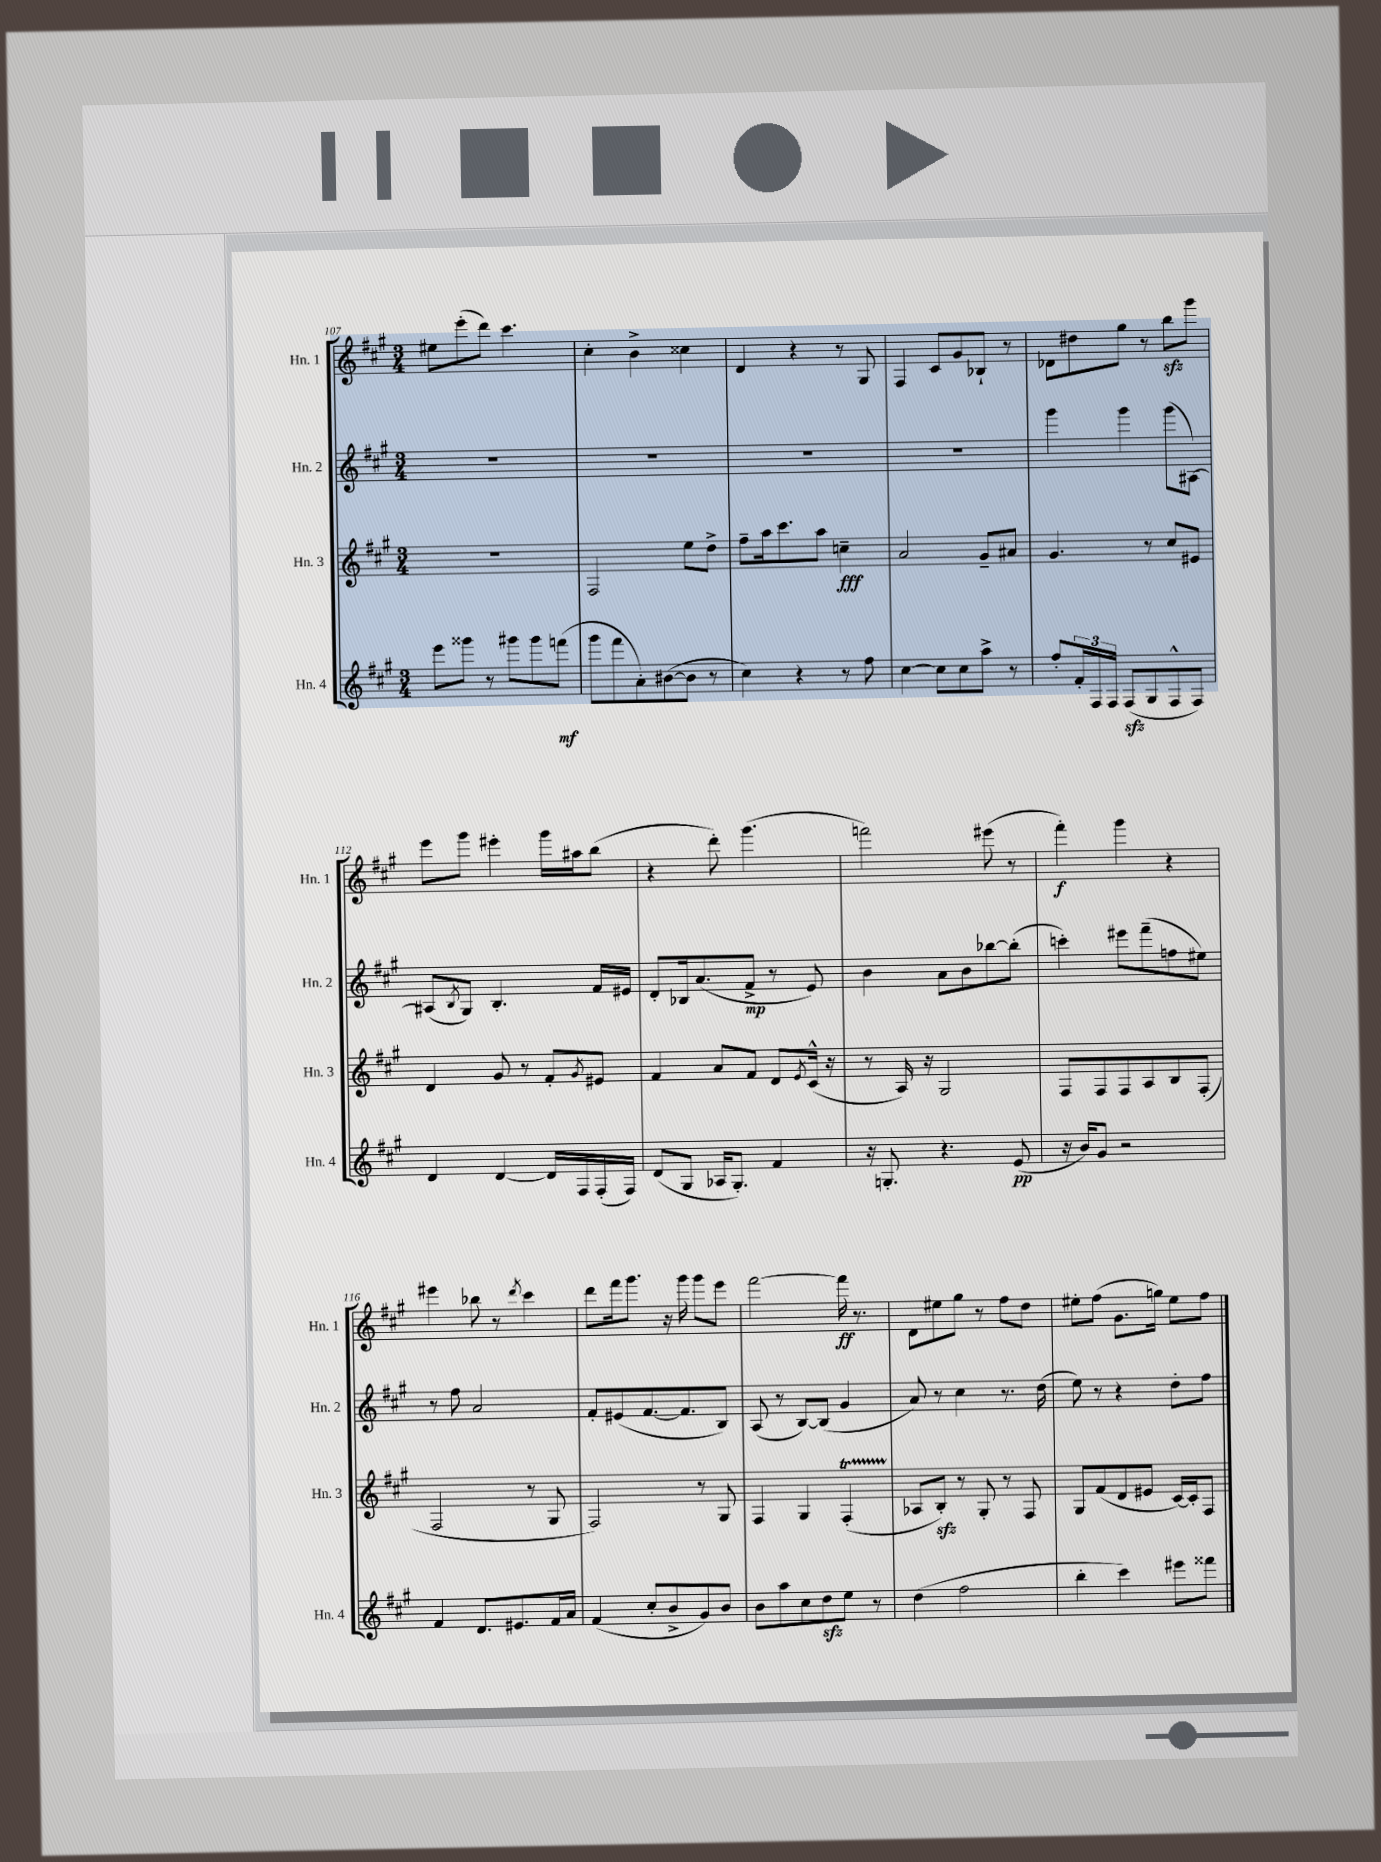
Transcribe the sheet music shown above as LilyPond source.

<<
\new StaffGroup <<
\new Staff = "s0" \with { instrumentName = "Hn. 1" shortInstrumentName = "Hn. 1" } {
    \clef treble \key a \major \numericTimeSignature \time 3/4
    eis''8 e'''8-.( d'''8) cis'''4. |
    cis''4-. b'4-> cisis''4 |
    d'4 r4 r8 gis8 |
    fis4 cis'8 gis'8 bes8-! r8 |
    des'8 dis''8 gis''8 r8 b''8\sfz gis'''8 |
    e'''8 gis'''8 eis'''4-. gis'''16 ais''16 b''8( |
    r4 d'''8-.) gis'''4.( |
    f'''2) eis'''8( r8 |
    fis'''4-.\f) gis'''4 r4 |
    eis'''4 bes''8 r8 \acciaccatura { d'''8 } cis'''4 |
    d'''8 fis'''16 gis'''8. r16 gis'''16 gis'''8 e'''8 |
    fis'''2~ fis'''16\ff r8. |
    d'8 eis''8 gis''8 r8 fis''8 d''8 |
    eis''8-. fis''8( gis'8. g''16) eis''8 fis''8 \bar "|." |
}
\new Staff = "s1" \with { instrumentName = "Hn. 2" shortInstrumentName = "Hn. 2" } {
    \clef treble \key a \major \numericTimeSignature \time 3/4
    R2. |
    R2. |
    R2. |
    R2. |
    gis'''4 gis'''4 gis'''8( ais8~) |
    ais8( \acciaccatura { b8 } gis8) b4.-. fis'16 eis'16 |
    d'8-. bes16 a'8.( fis'8->\mp r8 e'8) |
    b'4 a'8 b'8 bes''8~ bes''8-.( |
    c'''4-.) eis'''8 fis'''8--( f''8 eis''8) |
    r8 fis''8 a'2 |
    fis'8-. eis'8( fis'8.~ fis'8. b8) |
    a8( r8 b8~) b8( gis'4 |
    a'8) r8 cis''4 r8. d''16( |
    e''8) r8 r4 d''8-. fis''8 \bar "|." |
}
\new Staff = "s2" \with { instrumentName = "Hn. 3" shortInstrumentName = "Hn. 3" } {
    \clef treble \key a \major \numericTimeSignature \time 3/4
    R2. |
    fis2 e''8 d''8-> |
    fis''8-- a''16 cis'''8. a''8 c''4--\fff |
    a'2 gis'8-- ais'8 |
    gis'4. r8 cis''8 eis'8 |
    d'4 gis'8 r8 fis'8-. \acciaccatura { gis'8 } eis'8 |
    fis'4 a'8 fis'8 d'8 \acciaccatura { e'8 } cis'16-^( r16 |
    r8 a16) r16 gis2 |
    fis8 fis8 fis8 a8 b8 fis8-.( |
    fis2 r8 gis8 |
    fis2) r8 gis8 |
    fis4 gis4 fis4-.\startTrillSpan( |
    aes8\stopTrillSpan b8-.\sfz) r8 gis8-. r8 fis8 |
    gis8 fis'8( d'8 eis'8 cis'16~) cis'16-. fis8 \bar "|." |
}
\new Staff = "s3" \with { instrumentName = "Hn. 4" shortInstrumentName = "Hn. 4" } {
    \clef treble \key a \major \numericTimeSignature \time 3/4
    e'''8 gisis'''8 r8 gis'''8 gis'''8 f'''8\mf( |
    gis'''8 fis'''8 a'8-.) bis'8~( bis'8 r8 |
    cis''4) r4 r8 fis''8 |
    cis''4~ cis''8 cis''8 a''8-> r8 |
    fis''8-. \tuplet 3/2 { fis'16-. fis16 fis16 } fis8\sfz( gis8 fis8-^ fis8) |
    d'4 d'4~ d'16 fis16 fis16-.( fis16) |
    d'8( gis8 aes16 gis8.-.) fis'4 |
    r16 g8.-. r4. e'8\pp( |
    r16 b'16) gis'8 r2 |
    fis'4 d'8. eis'8. fis'16 a'16 |
    fis'4( cis''8-. b'8-> gis'8) b'8 |
    b'8 a''8 cis''8 d''8\sfz e''8 r8 |
    d''4( fis''2 |
    b''4-. cis'''4) eis'''8 fisis'''8 \bar "|." |
}
>>
>>
\layout { \context { \Score currentBarNumber = #107 } }
